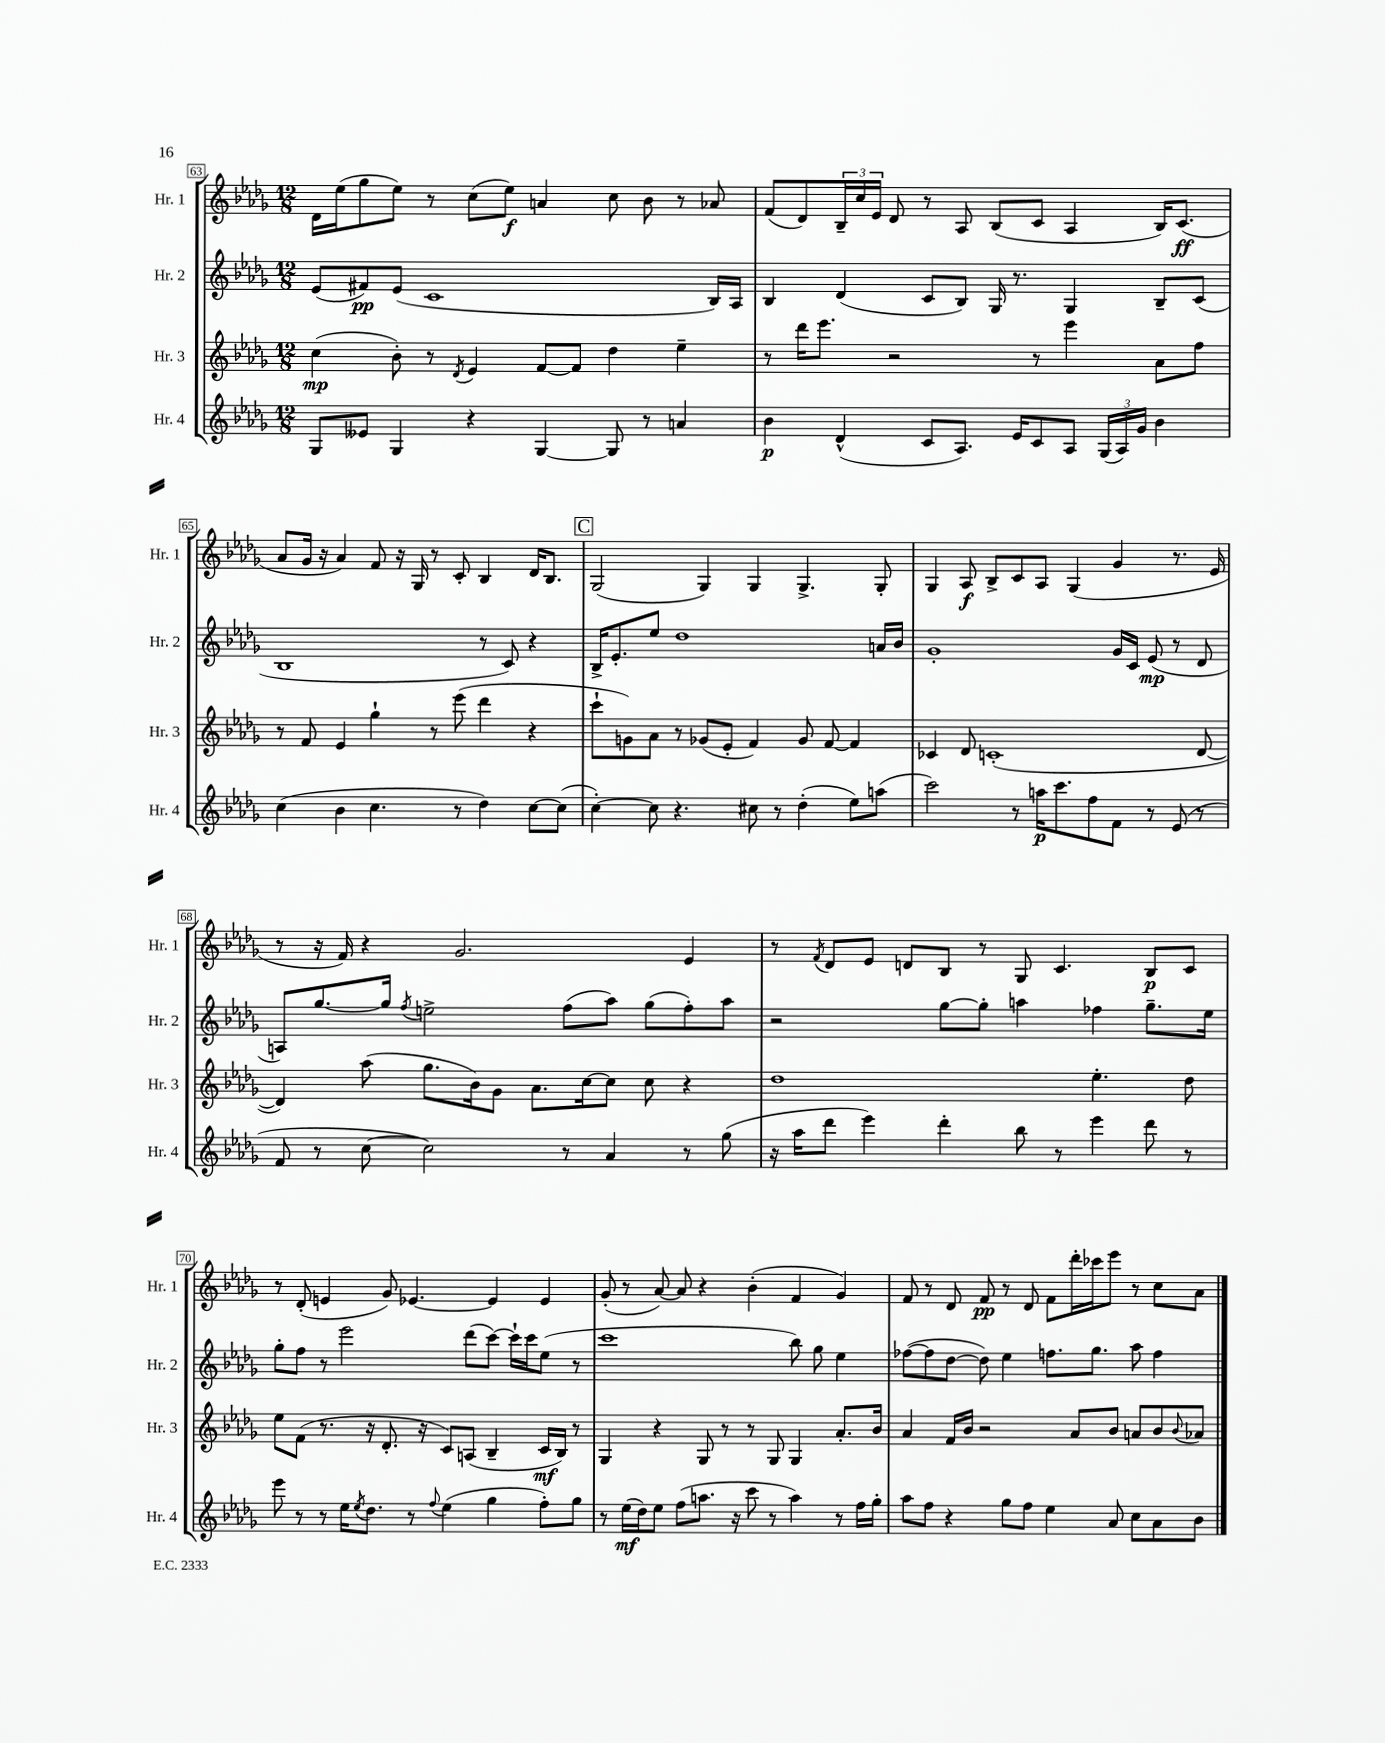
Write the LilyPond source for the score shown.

<<
\new StaffGroup <<
\new Staff = "s0" \with { instrumentName = "Hr. 1" shortInstrumentName = "Hr. 1" } {
    \clef treble \key des \major \numericTimeSignature \time 12/8
    des'16 ees''16( ges''8 ees''8) r8 c''8( ees''8\f) a'4 c''8 bes'8 r8 aes'8 |
    f'8( des'8) \tuplet 3/2 { bes16-- c''16 ees'16 } des'8 r8 aes8 bes8( c'8 aes4 bes16) c'8.\ff( |
    aes'8 ges'16 r16 aes'4) f'8 r16 ges16 r8 c'8-. bes4 des'16 bes8. |
    \mark \markup { \box "C" } ges2( ges4) ges4 ges4.-> ges8-. |
    ges4 aes8\f bes8-> c'8 aes8 ges4( ges'4 r8. ees'16 |
    r8 r16 f'16) r4 ges'2. ees'4 |
    r8 \acciaccatura { f'8 } des'8 ees'8 d'8 bes8 r8 ges8 c'4. bes8\p c'8 |
    r8 des'8-.( e'4 ges'8) ees'4.~ ees'4 ees'4 |
    ges'8-.( r8 aes'8~) aes'8 r4 bes'4-.( f'4 ges'4) |
    f'8 r8 des'8 f'8\pp r8 des'8 f'8 des'''16-. ces'''16 ees'''8 r8 c''8 aes'8 \bar "|." |
}
\new Staff = "s1" \with { instrumentName = "Hr. 2" shortInstrumentName = "Hr. 2" } {
    \clef treble \key des \major \numericTimeSignature \time 12/8
    ees'8( fis'8\pp) ees'8( c'1 bes16) aes16 |
    bes4 des'4( c'8 bes8) ges16 r8. ges4 bes8-- c'8( |
    bes1 r8 c'8) r4 |
    \mark \markup { \box "C" } bes16-> ees'8.-. ees''8 des''1 a'16 bes'16 |
    ges'1-. ges'16 c'16 ees'8\mp( r8 des'8 |
    a8) ges''8.~ ges''16 \acciaccatura { f''8 } e''2-> f''8( aes''8) ges''8( f''8-.) aes''8 |
    r2 ges''8~ ges''8-. a''4 fes''4 ges''8.-- ees''16 |
    ges''8-. f''8 r8 ees'''2 des'''8( c'''8~) c'''16-! c'''16 ees''8( r8 |
    c'''1 bes''8) ges''8 ees''4 |
    fes''8~( fes''8 des''8~ des''8) ees''4 f''8. ges''8. aes''8 f''4 \bar "|." |
}
\new Staff = "s2" \with { instrumentName = "Hr. 3" shortInstrumentName = "Hr. 3" } {
    \clef treble \key des \major \numericTimeSignature \time 12/8
    c''4\mp( bes'8-.) r8 \acciaccatura { des'8 } ees'4 f'8~ f'8 des''4 ees''4-- |
    r8 des'''16 ees'''8. r2 r8 ees'''4 aes'8 f''8 |
    r8 f'8 ees'4 ges''4-! r8 ees'''8( des'''4 r4 |
    \mark \markup { \box "C" } c'''8-! g'8) aes'8 r8 ges'8( ees'8-. f'4) ges'8 f'8~ f'4 |
    ces'4 des'8 c'1-.( des'8~ |
    des'4) aes''8( ges''8. bes'16) ges'8 aes'8. c''16~ c''8 c''8 r4 |
    des''1 ees''4.-. des''8 |
    ees''8 f'8( r8. r16 des'8.-. r16 c'8) a8( bes4-- c'16\mf bes16) r8 |
    ges4 r4 ges8 r8 r8 ges8 ges4 aes'8.-. bes'16 |
    aes'4 f'16 bes'16 r2 aes'8 bes'8 a'8 bes'8 \appoggiatura { bes'8 } aes'8 \bar "|." |
}
\new Staff = "s3" \with { instrumentName = "Hr. 4" shortInstrumentName = "Hr. 4" } {
    \clef treble \key des \major \numericTimeSignature \time 12/8
    ges8 eeses'8 ges4 r4 ges4~ ges8 r8 a'4 |
    bes'4\p des'4-^( c'8 aes8.) ees'16 c'8 aes8 \tuplet 3/2 { ges16( aes16) ges'16 } bes'4 |
    c''4( bes'4 c''4. r8 des''4) c''8~ c''8( |
    \mark \markup { \box "C" } c''4~-.) c''8 r4. cis''8 r8 des''4-.( ees''8) a''8( |
    c'''2) r8 a''16\p c'''8. f''8 f'8 r8 ees'8( r8 |
    f'8 r8 c''8~ c''2) r8 aes'4 r8 ges''8( |
    r16 aes''16 des'''8 ees'''4) des'''4-. bes''8 r8 ees'''4 des'''8 r8 |
    ees'''8 r8 r8 ees''16 \acciaccatura { ees''8 } des''8. r8 \appoggiatura { f''8 } ees''4( ges''4 f''8-.) ges''8 |
    r8 ees''16\mf( des''16) ees''8 f''8( a''8. r16 c'''8 r8 a''4) r8 f''16 ges''16-. |
    aes''8 f''8 r4 ges''8 f''8 ees''4 aes'8 c''8 aes'8 bes'8 \bar "|." |
}
>>
>>
\layout { \context { \Score currentBarNumber = #63 \override BarNumber.stencil = #(make-stencil-boxer 0.1 0.3 ly:text-interface::print) } }
